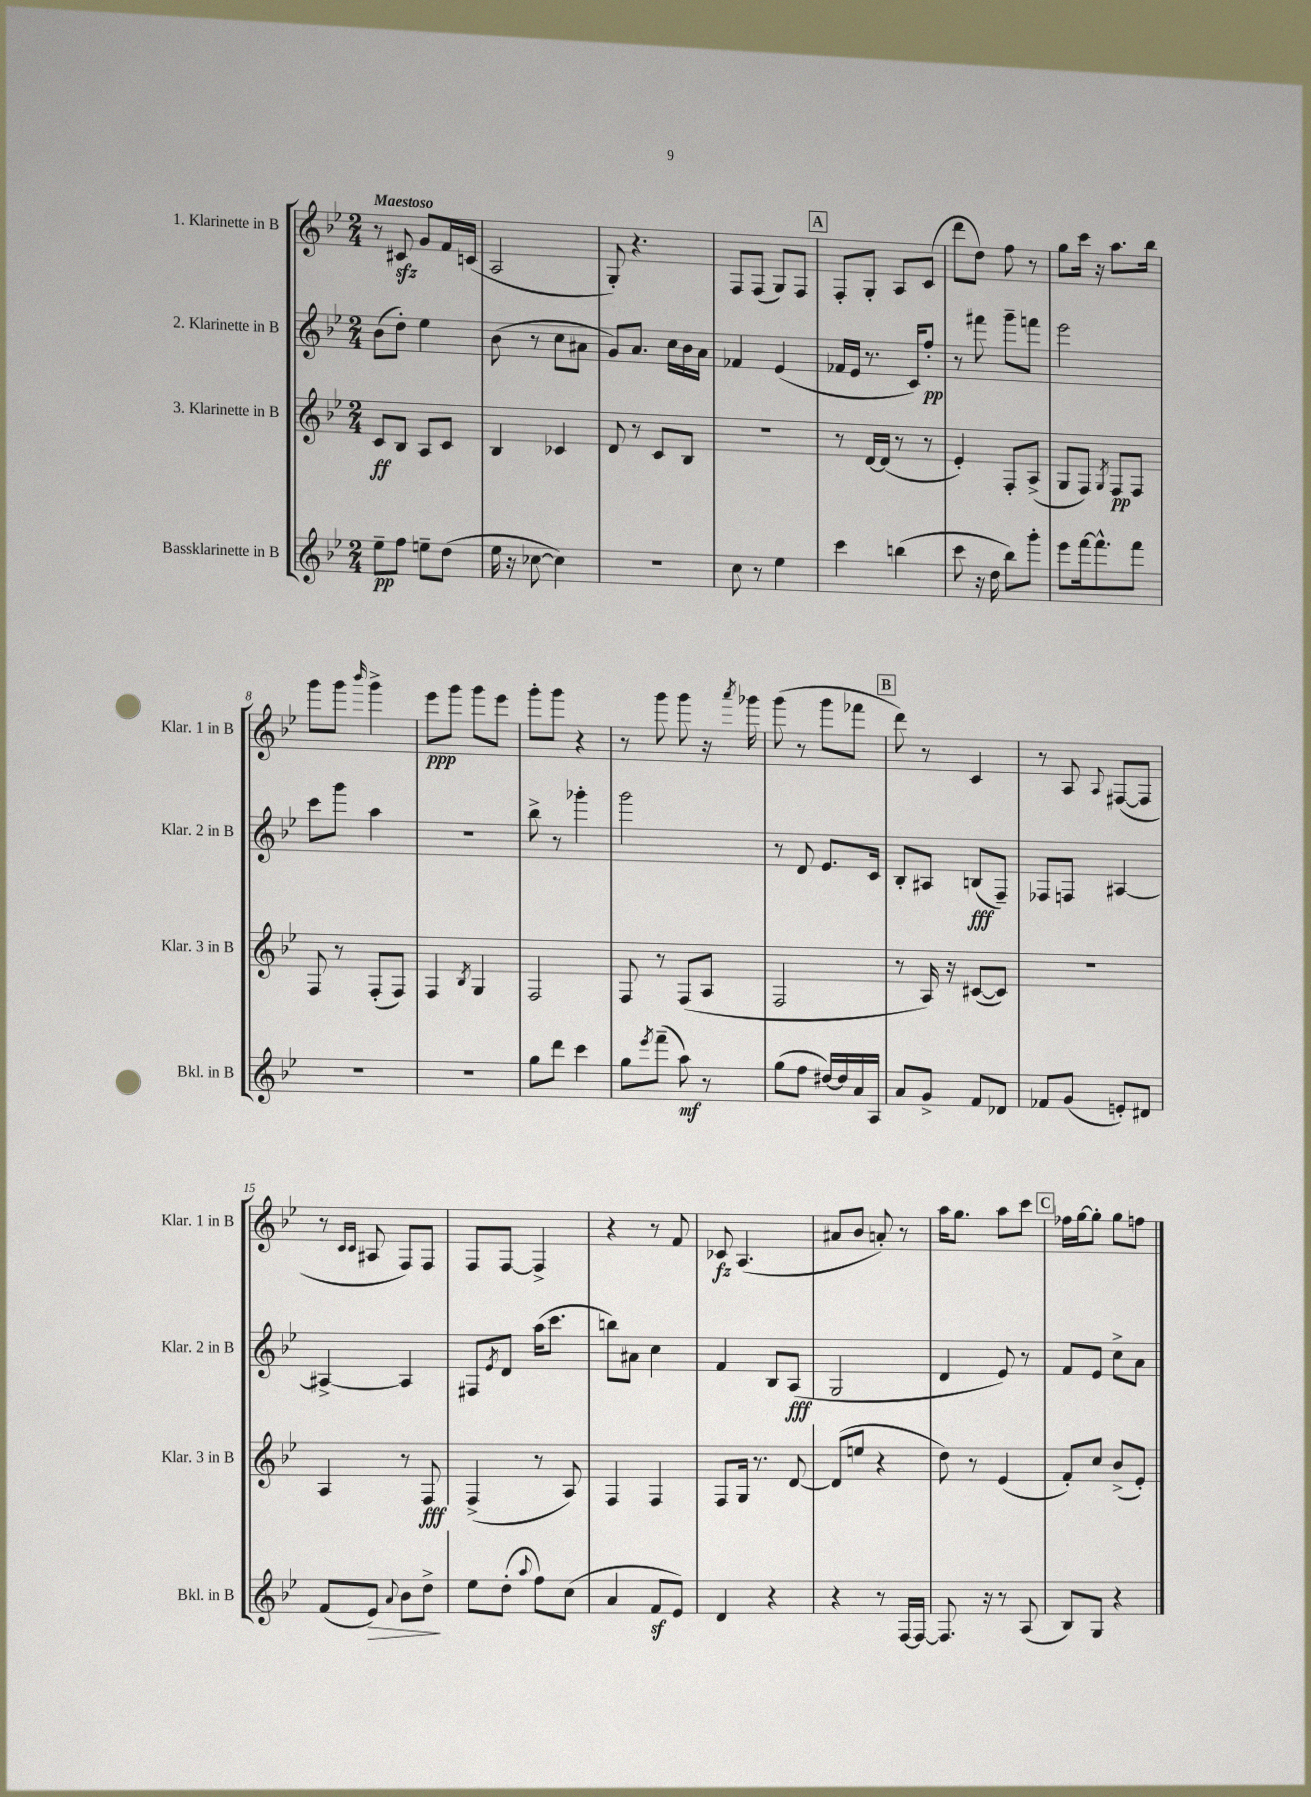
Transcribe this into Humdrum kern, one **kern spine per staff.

**kern	**kern	**kern	**kern
*staff4	*staff3	*staff2	*staff1
*clefG2	*clefG2	*clefG2	*clefG2
*k[b-e-]	*k[b-e-]	*k[b-e-]	*k[b-e-]
*M2/4	*M2/4	*M2/4	*M2/4
8ee-~\L	8c/L	(8b-\L	8r
8ff\J	8B-/J	8dd'\J)	8c#/
8ee~\L	8A/L	4ee-\	8g/L
(8dd\J	8c/J	.	16f/L
.	.	.	(16c/JJ
=	=	=	=
16ee-\	4B-/	(8b-\	2A/
16r	.	.	.
[8cc-\	.	8r	.
4cc-\])	4c-/	8cc\L	.
.	.	8a#\J	.
=	=	=	=
2r	8d/	8g/L)	8G'/)
.	8r	8.a/J	4.r
.	8c/L	.	.
.	.	16cc\LL	.
.	8B-/J	16b-\	.
.	.	16a\JJ	.
=	=	=	=
8cc\	2r	4f-/	8F/L
8r	.	.	(8F/J
4ee-\	.	(4e-/	8G/L)
.	.	.	8F/J
=	=	=	=
4ccc\	8r	16f-/LL	8F'/L
.	.	16e-/JJ	.
.	[16d/LL	8.r	8G'/J
.	(16d/]JJ	.	.
(4bb\	8r	.	8A/L
.	.	16c/LK)	.
.	8r	8ff'/J	(8c/J
=	=	=	=
8ccc\	4e-'/)	8r	8ddd\L
16r	.	8fff#\	8dd\J)
16dd\	.	.	.
8bb-\L)	8F'/L	8ggg~\L	8ff\
8ggg'\J	(8A^/J	8fff\J	8r
=	=	=	=
8eee-\L	8G/L	2eee-\	8gg\L
[16fff\k	8F/J)	.	16ccc\Jk
8.fff^^\]	.	.	16r
.	8qG/	.	.
.	8F/L	.	8.aa\L
8fff\J	8F/J	.	.
.	.	.	16bb-\Jk
=	=	=	=
2r	8F/	8ccc\L	8ggg\L
.	8r	8ggg\J	8ggg\J
.	.	.	16qqbbb-/
.	(8F'/L	4aa\	4ggg^\
.	8F/J)	.	.
=	=	=	=
2r	4F/	2r	8eee-\L
.	.	.	8ggg\J
.	8qB-/	.	.
.	4G/	.	8ggg\L
.	.	.	8eee-\J
=	=	=	=
8gg\L	2F/	8bb-^\	8ggg'\L
8ddd\J	.	8r	8ggg\J
4ccc\	.	4ggg-'\	4r
=	=	=	=
8gg\L	8F/	2ggg\	8r
8qeee-/	.	.	.
(8fff~\J	8r	.	8ggg\
8aa\)	(8F/L	.	8ggg\
8r	8A/J	.	16r
.	.	.	8qaaa/
.	.	.	16ggg-\
=	=	=	=
(8gg\L	2F/	8r	(8ggg\
8ff\J	.	8d/	8r
[16dd#/LL)	.	8.e-/L	8ggg\L
16dd#/]	.	.	.
16a/	.	.	8fff-\J
16A/JJ	.	16c/Jk	.
=	=	=	=
8a/L	8r	8B-'/L	8ddd\)
8g^/J	16A/)	8A#/J	8r
.	16r	.	.
8f/L	([8c#/L	(8B/L	4c/
8d-/J	8c#/]J)	8F~/J)	.
=	=	=	=
8f-/L	2r	8F-/L	8r
(8g/J	.	8F/J	8A/
.	.	.	8qqA/
8e'/L)	.	[4A#/	([8F#/L
8d#/J	.	.	8F#/]J
=	=	=	=
(8f/L	4A/	4A#^/_	8r
.	.	.	16qqc/LL
.	.	.	16qqc/JJ
8e-/J)	.	.	8A#/
8qqa/	.	.	.
8b-\L	8r	4A#/]	8F/L)
8dd^\J	8F/	.	8F/J
=	=	=	=
8ee-\L	(4F^/	8F#/L	8F/L
.	.	8qe-/	.
(8dd'\J	.	8d/J	[8F/J
8qqaa/	.	.	.
8ff\L)	8r	(16aa\LK	4F^/]
.	.	8.ccc\J	.
(8cc\J	8A/)	.	.
=	=	=	=
4a/	4F/	8bb\L)	4r
.	.	8a#\J	.
8f/L	4F/	4cc\	8r
8e-/J)	.	.	8f/
=	=	=	=
4d/	8F/L	4f/	8c-/
.	16G/Jk	.	(4.A/
.	8.r	.	.
4r	.	8B-/L	.
.	[8d/	(8A/J	.
=	=	=	=
4r	(8d/]L	2G/	8a#/L
.	8ee/J	.	8b-/J
8r	4r	.	8a'/)
[16F/LL	.	.	8r
16F/_JJ	.	.	.
=	=	=	=
8.F/]	8dd\)	4d/	16aa\LK
.	.	.	8.gg\J
.	8r	.	.
16r	.	.	.
8r	(4e-/	8e-/)	8aa\L
(8A/	.	8r	8ccc\J
=	=	=	=
8B-/L)	8f'/L)	8f/L	16ff-\LL
.	.	.	[16gg\J
8G/J	8cc/J	8e-/J	8gg'\]J
4r	(8b-^/L	8cc^\L	8gg\L
.	8e-'/J)	8a\J	8ff\J
==	==	==	==
*-	*-	*-	*-
